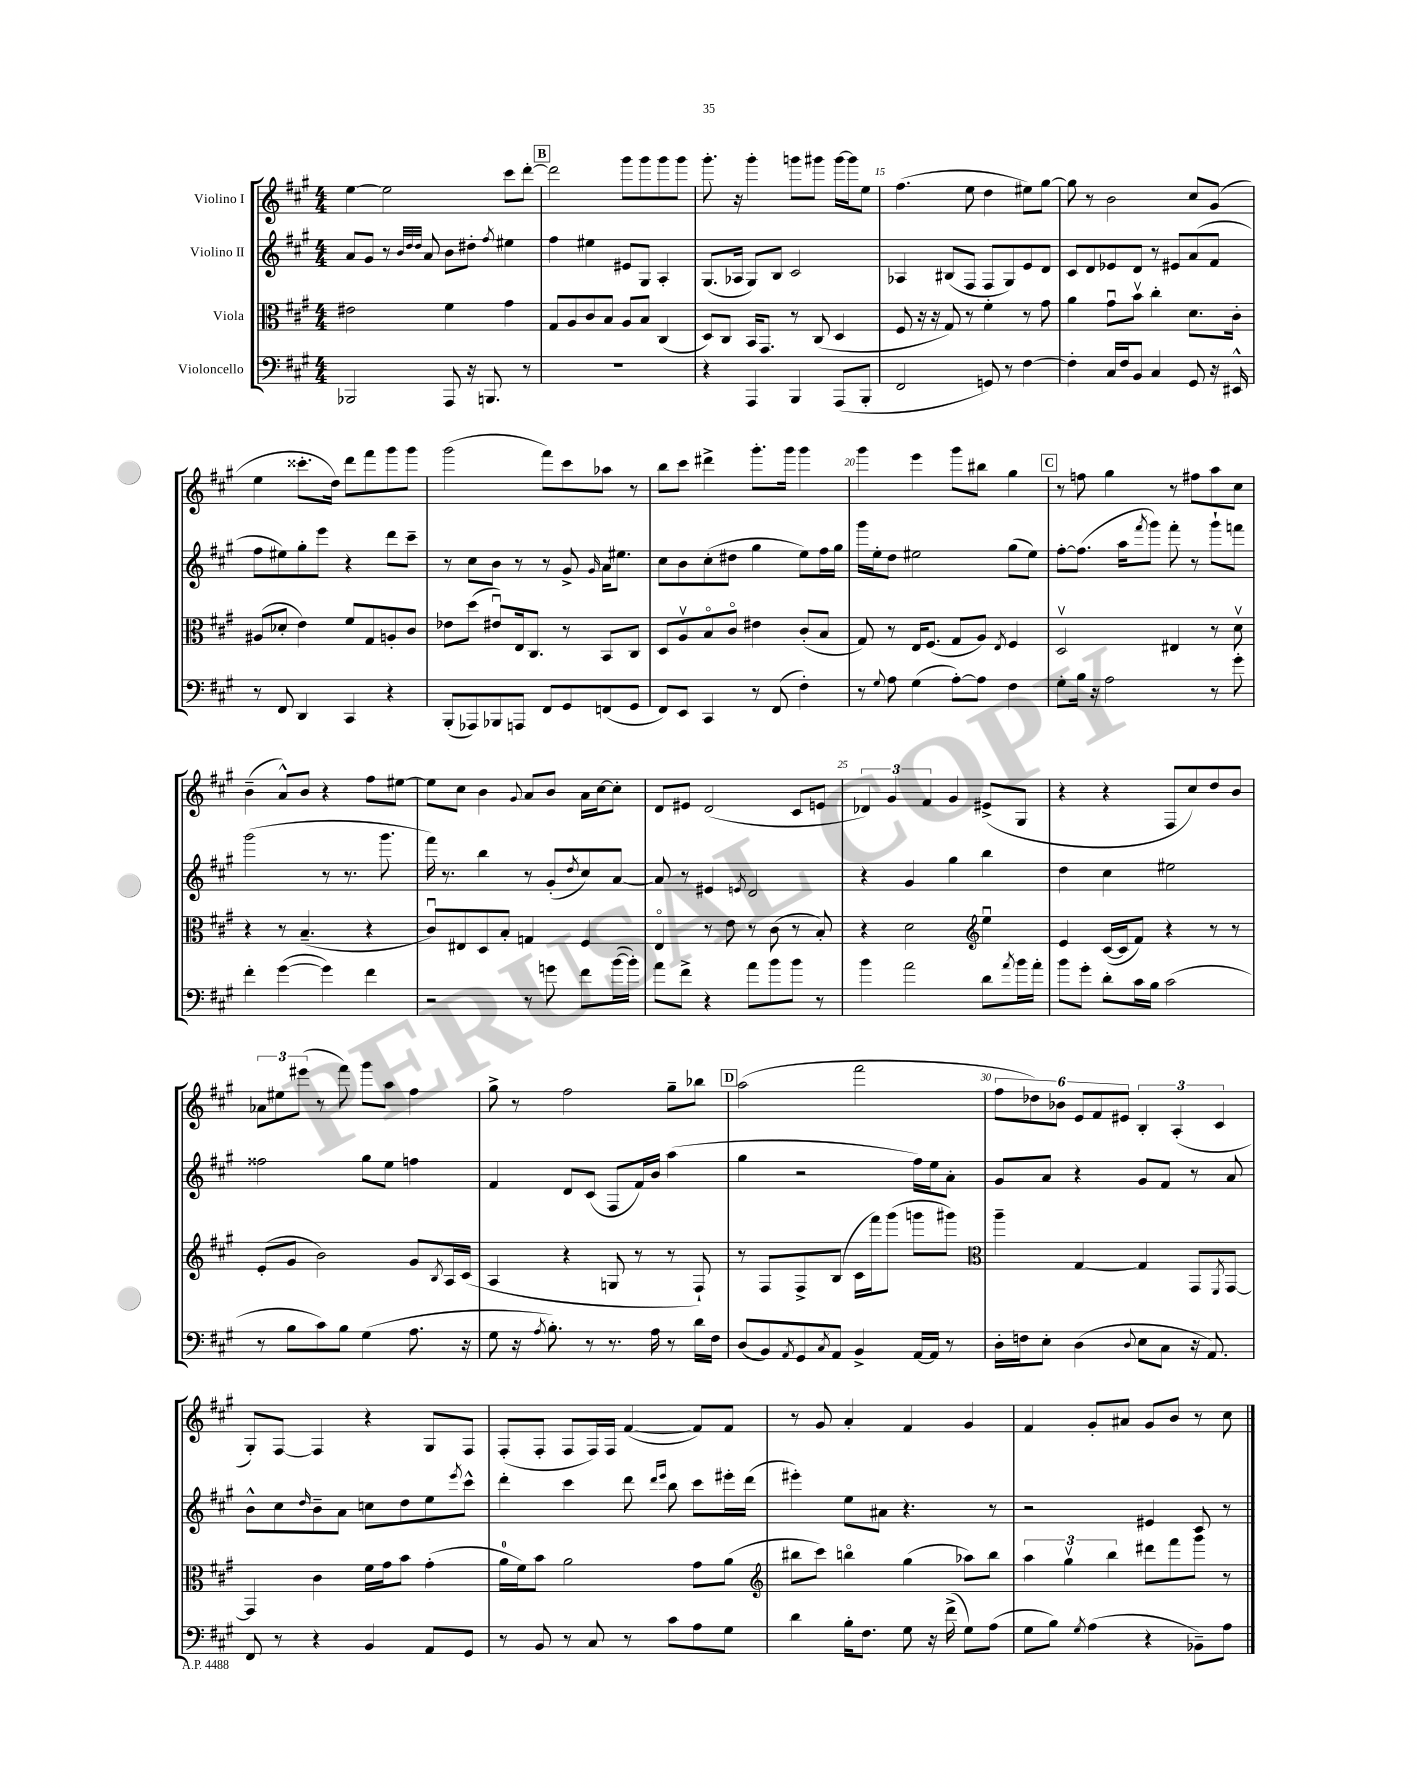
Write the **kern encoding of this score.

**kern	**kern	**kern	**kern
*part4	*part3	*part2	*part1
*staff4	*staff3	*staff2	*staff1
*I"Violoncello	*I"Viola	*I"Violino II	*I"Violino I
*clefF4	*clefC3	*clefG2	*clefG2
*k[f#c#g#]	*k[f#c#g#]	*k[f#c#g#]	*k[f#c#g#]
*M4/4	*M4/4	*M4/4	*M4/4
=12	=12	=12	=12
2BBB-X/	2e#X\	8a/L	[4ee\
.	.	8g#/J	.
.	.	8r	2ee\]
.	.	32qqb/LLL	.
.	.	32qqdd/	.
.	.	32qqdd/JJJ	.
.	.	8a/	.
8AAA/	4f#\	8b\L	.
16r	.	8dd#X'\J	.
8.BBBn/	.	.	.
.	.	8qff#/	.
.	4g#\	4ee#X\	8ccc#\L
8r	.	.	[8ddd'\J
!!LO:REH:place=s1:t=B
=13	=13	=13	=13
1r	8G#/L	4ff#\	2ddd\]
.	8A/	.	.
.	8c#/	4ee#X\	.
.	8B/J	.	.
.	8A/L	8e#X/L	8ggg#\L
.	8B/J	8G#/J	8ggg#\
.	(4C#/	4A'/	8ggg#\
.	.	.	8ggg#\J
=14	=14	=14	=14
4r	8D/L)	(8.G#/L	8.ggg#'\
.	8C#/J	.	.
.	.	16A-X/Jk	16r
4AAA/	16BB/KL	8G#/L)	4ggg#'\
.	8.GG#/J	.	.
.	.	8B/J	.
4BBB/	8r	2c#/	8gggn\L
.	(8C#/	.	8ggg#X\J
(8AAA/L	4D/	.	[16ggg#\LL
.	.	.	16ggg#\J]
8BBB'/J	.	.	8ee\J
=15	=15	=15	=15
2FF#/	8F#/	4A-X/	(4.ff#\
.	16r	.	.
.	16r	.	.
.	8G#/)	(8B#X/L	.
.	8r	8F#/J	8ee\
8GGn/)	4f#'\	8F#/L	4dd\
8r	.	8G#/)	.
[4F#\	8r	8e/	8ee#X\L)
.	8g#\	8d/J	[8gg#\J
=16	=16	=16	=16
4F#'\]	4a\	8c#/L	8gg#\]
.	.	8d/	8r
16C#/LL	8g#u\L	8e-X/	2b\
16F#/J	.	.	.
8BB/J	8bv\J	8d/J	.
4C#/	4cc#'\	8r	.
.	.	8e#X/L	.
8GG#/	8.d\L	(8a/	8cc#/L
16r	.	8f#/J	(8g#/J
16EE#X^^/	16c#'\Jk	.	.
!!LO:LB:g=z
=17	=17	=17	=17
8r	(8A#X/L	8ff#\L	4ee\
8FF#/	8d-X'/J	8ee#X\)	.
4DD/	4e\)	8gg#'\	8.ccc##X'\L
.	.	8eee\J	.
.	.	.	16dd\Jk)
4CC#/	8f#/L	4r	8ddd\L
.	8G#/	.	8fff#\
4r	8An'/	8ddd\L	8ggg#\
.	8c#/J	8ccc#~\J	8ggg#\J
=18	=18	=18	=18
(8BBB'/L	8e-X\L	8r	(2ggg#\
8AAA-X/)	(8dd\J	8cc#\L	.
8BBB-X/	8e#Xu/L)	8b\J	.
8AAAn/J	16E/k	8r	.
.	8.C#/J	.	.
8FF#/L	.	8r	8fff#\L)
8GG#/	8r	8g#^/	8ccc#\
.	.	16qqg#/	.
(8FFn/	8BB/L	16a\KL	8aa-X\J
.	.	8.ee#X\J	.
8GG#/J	8C#/J	.	8r
=19	=19	=19	=19
8FF#/L)	8D/L	8cc#\L	8bb\L
8EE/J	8Av/	8b\	8ccc#\J
4CC#/	8B/	(8cc#'\	4ddd#X^\
.	8c#/J	8dd#X\J	.
8r	4e#X\	4gg#\	8.ggg#'\L
(8FF#/	.	.	.
.	.	.	16ggg#\Jk
4F#'\)	(8c#'/L	8ee\L)	4ggg#\
.	8B/J	16ff#\L	.
.	.	16gg#\JJ	.
=20	=20	=20	=20
8r	8G#/)	16ggg#\LL	4ggg#\
.	.	16ee'\J	.
8qqG#/	.	.	.
8A\	8r	8dd\J	.
(4G#\	16E/KL	2ee#X\	4eee\
.	(8.F#/J	.	.
[8A'\L)	8G#/L	.	8ggg#\L
8A\J]	8A/J)	.	8bb#X\J
.	8qE/	.	.
4F#\	4F#/	(8gg#\L	4gg#\
.	.	8ee#\J)	.
!!LO:REH:place=s1:t=C
=21	=21	=21	=21
8G#'\L	2Dv/	[8ff#'\L	8r
16B\Jk	.	(8.ff#\J]	8ffn\
16r	.	.	.
2A\	.	.	4gg#\
.	.	16aa\KL	.
.	.	8qfff#/	.
.	.	8ggg#\J)	.
.	4E#X/	8fff#'\	8r
.	.	8r	8ff#X\L
8r	8r	8ggg#`\L	8aa\
8g#'\	8dv\	8fffn\J	8cc#\J
!!LO:LB:g=z
=22	=22	=22	=22
4f#'\	4r	(2ggg#\	(4b~\
([4g#\	8r	.	8a^^/L)
.	(4.B~/	.	8b/J
4g#\])	.	8r	4r
.	.	8.r	.
4f#\	4r	.	8ff#\L
.	.	8.ggg#\	.
.	.	.	[8ee#X\J
=23	=23	=23	=23
2r	8c#u/L)	16fff#\)	8ee#\L]
.	.	8.r	.
.	8E#X/	.	8cc#\J
.	8D/	4bb\	4b\
.	8B'/J	.	.
.	.	.	8qqg#/
8r	4Gn/	8r	8a/L
8gn\	.	(8g#'/L	8b/J
.	.	8qdd/	.
8f#\L	4F#/	8cc#/)	16a\LL
.	.	.	[16cc#\J
([16b\L	.	[8a/J	8cc#'\J]
16b'\JJ])	.	.	.
=24	=24	=24	=24
8a\L	4E/	8a/]	8d/L
8f#^\J	.	8r	8e#X/J
4r	8r	4e#X/	(2d/
.	8e\	.	.
.	.	8qen/	.
8a\L	8r	2d/	.
8b\	(8c#\	.	.
8b\J	8r	.	8c#/L
8r	8B'/)	.	8en/J
=25	=25	=25	=25
4b\	4r	4r	6d-X/)
.	.	.	6g#/
2a\	2d\	4g#/	.
.	.	.	6f#/
.	.	4gg#\	4g#/
*	*clefG2	*	*
8d\L	4eeu\	4bb\	(8e#X^/L
8qa/	.	.	.
16b\L	.	.	8G#/J
16a'\JJ	.	.	.
=26	=26	=26	=26
8b\L	4e/	4dd\	4r
8g#'\J	.	.	.
8d'\L	([16c#/LL	4cc#\	4r
.	16c#/J]	.	.
16c#\L	8f#/J)	.	.
16B\JJ	.	.	.
(2c#\	4r	2ee#X\	8F#/L
.	.	.	8cc#/)
.	8r	.	8dd/
.	8r	.	8b/J
!!LO:LB:g=z
=27	=27	=27	=27
8r	(8e'/L	2ff##X\	12a-X\L
.	.	.	12ee#X\
8B\L	8g#/J	.	.
.	.	.	(12eee#X\J
8c#\)	2b\)	.	8r
8B\J	.	.	8fff#\)
(4G#\	.	8gg#\L	8ggg#\L
.	.	8ee\J	8aa\J
8.A\	8g#/L	4ffn\	4ff#\
.	8qB/	.	.
.	16A/L	.	.
16r	(16c#/JJ	.	.
=28	=28	=28	=28
8G#\	4A/	4f#/	8gg#^\
16r	.	.	8r
8qA/	.	.	.
8.B'\)	.	.	.
.	4r	8d/L	2ff#\
8r	.	(8c#/J	.
8.r	8Gn/	8F#/L	.
.	8r	16f#/L)	.
16A\	.	16b/JJ	.
8r	8r	(4aa\	8gg#~\L
16d\LL	8F#`/)	.	8bb-X\J
16F#\JJ	.	.	.
!!LO:REH:place=s1:t=D
=29	=29	=29	=29
(8D/L	8r	4gg#\	(2aa\
8BB/)	8F#/L	.	.
8qAA/	.	.	.
8GG#/	8F#^/	2r	.
8qC#/	.	.	.
8AA/J	(8B/J	.	.
4BB^/	16c#\LL	.	2fff#\
.	16fff#\J)	.	.
.	(8ggg#\J	.	.
[16AA/LL	8gggn\L	16ff#\LL)	.
16AA/JJ]	.	16ee\J	.
8r	8ggg#X\J)	8a'\J	.
=30	=30	=30	=30
*	*clefC3	*	*
16D'\LL	4aa~\	8g#/L	12ff#\L
16Fn\J	.	.	.
.	.	.	12dd-X\)
8E'\J	.	8a/J	.
.	.	.	12b-X\J
(4D\	[4G#/	4r	12e/L
.	.	.	12f#/
.	.	.	12e#X/J
8qqD/	.	.	.
8E\L	4G#/]	8g#/L	6B'/
8C#\J	.	8f#/J	.
.	.	.	(6A'/
16r	8GG#/L	8r	.
8.AA/)	.	.	.
.	.	.	6c#/
.	8qFF#/	.	.
.	[8GG#/J	8a/	.
!!LO:LB:g=z
=31	=31	=31	=31
8FF#/	4GG#/]	8b^^\L	8G#'/L)
8r	.	8cc#\	[8F#/J
.	.	16qqdd/	.
4r	4c#\	8b~\	4F#/]
.	.	8a\J	.
4BB/	16f#\LL	8ccn\L	4r
.	16g#\J	.	.
.	8b\J	8dd\	.
8AA/L	(4g#'\	8ee\	8G#/L
.	.	8qeee/	.
8GG#/J	.	8ccc#^^\J	8F#/J
=32	=32	=32	=32
8r	16a\LL	4ddd'\	(8F#'/L
.	16f#\J)	.	.
8BB/	8b\J	.	8F#'/J
8r	2a\	4ccc#\	8F#/L
8C#/	.	.	16F#/L)
.	.	.	16F#/JJ
8r	.	8ddd\	([4f#/
.	.	16qqddd/LL	.
.	.	16qqeee/JJ	.
8c#\L	.	8bb\	.
8A\	8g#\L	8ccc#\L	8f#/L])
8G#\J	(8a\J	16eee#X'\L	8f#/J
.	.	(16ddd\JJ	.
=33	=33	=33	=33
*	*clefG2	*	*
4d\	8bb#X\L	4eee#X'\)	8r
.	8ccc#\J)	.	8g#/
16B'\KL	4bbn\	8ee\L	4a'/
8.F#\J	.	.	.
.	.	8a#X\J	.
8G#\	(4gg#\	4.r	4f#/
16r	.	.	.
(16f#^\	.	.	.
8G#\L)	8aa-X\L)	.	4g#/
(8A\J	8bb\J	8r	.
=34	=34	=34	=34
8G#\L	6aa\	2r	4f#/
8B\J)	.	.	.
.	6gg#v\	.	.
8qG#/	.	.	.
(4A\	.	.	8g#'/L
.	6bb\	.	.
.	.	.	8a#X/J
4r	8ddd#X\L	4e#X/	8g#/L
.	8fff#\	.	8b/J
8BB-X~\L)	8ggg#\J	8c#/	8r
8A\J	8r	8r	8cc#\
==	==	==	==
*-	*-	*-	*-
